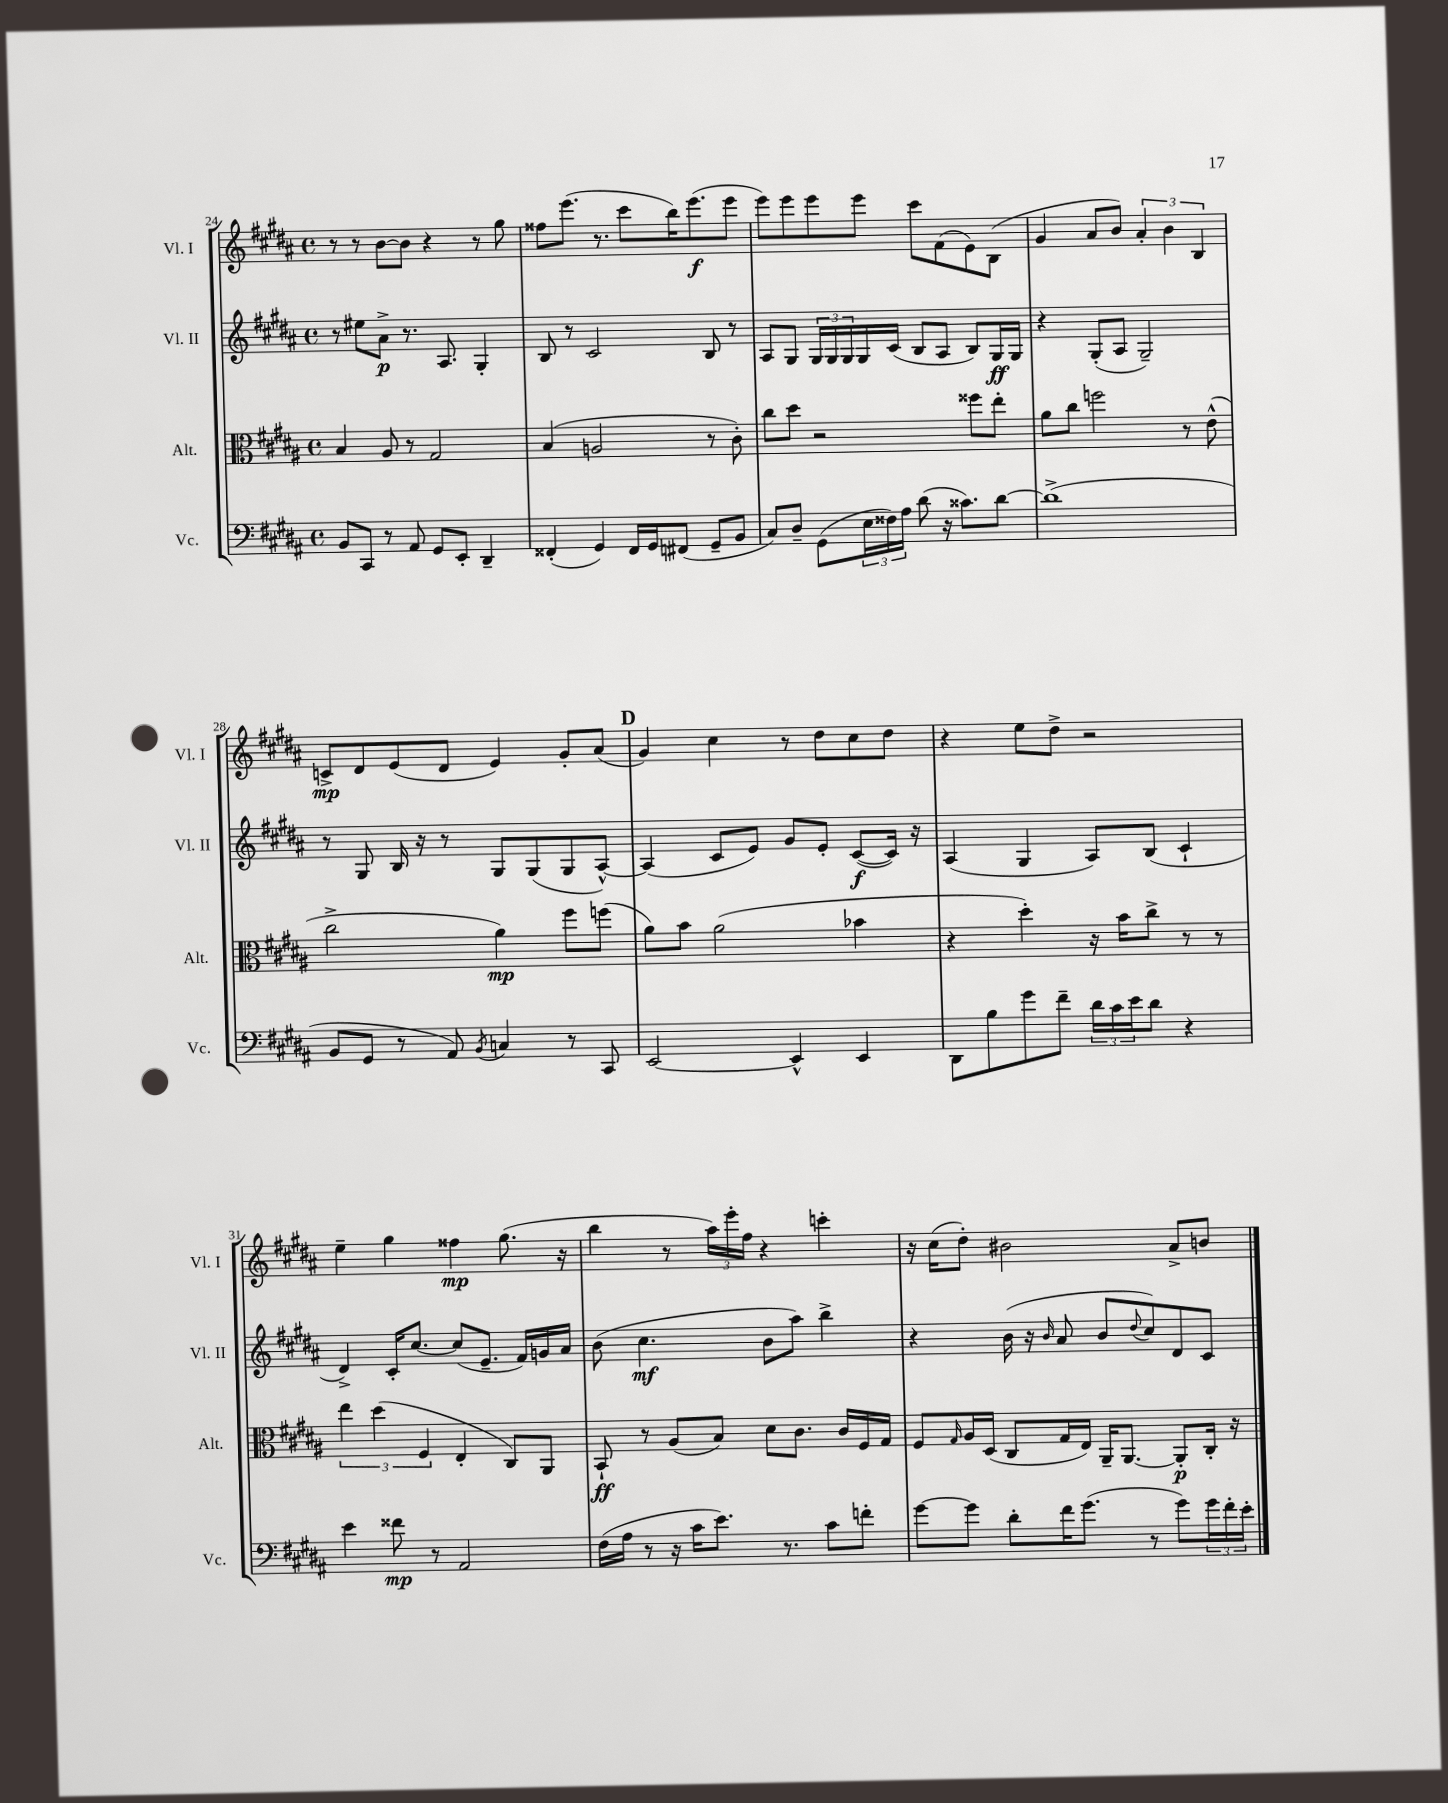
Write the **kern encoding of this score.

**kern	**kern	**kern	**kern
*staff4	*staff3	*staff2	*staff1
*clefF4	*clefC3	*clefG2	*clefG2
*k[f#c#g#d#a#]	*k[f#c#g#d#a#]	*k[f#c#g#d#a#]	*k[f#c#g#d#a#]
*M4/4	*M4/4	*M4/4	*M4/4
*met(c)	*met(c)	*met(c)	*met(c)
8BB	4B	8r	8r
8CC#	.	8ee#	8r
8r	8A#	8a#^	[8b
8AA#	8r	8.r	8b]
8GG#	2G#	.	4r
.	.	8.A#	.
8EE'	.	.	.
4DD#~	.	4G#'	8r
.	.	.	8gg#
=	=	=	=
(4FF##'	(4B	8B	8ff##
.	.	8r	(8.eee
4GG#)	2A	2c#	.
.	.	.	8.r
16FF##	.	.	8ccc#
16GG#	.	.	.
(8FF#	.	.	16bb)
.	.	.	(8.eee
8GG#~	8r	8B	.
8BB	8c#')	8r	8eee
=	=	=	=
8C#)	8cc#	8A#	8eee)
8D#~	8dd#	8G#	8eee
(8GG#	2r	24G#	8eee
.	.	24G#	.
.	.	24G#	.
24E	.	16G#	8eee
24F##)	.	.	.
.	.	(16c#	.
24A#	.	.	.
(8d#	.	8B	8ccc#
16r	.	8A#	(8f#
8.c##)	.	.	.
.	8ff##	8B)	8e)
[8d#	8ee'	16G#	(8B
.	.	16G#	.
=	=	=	=
(1d#^]	8a#	4r	4g#
.	8cc#	.	.
.	2ff	(8G#'	8a#
.	.	8A#	8b)
.	.	2G#~)	6a#'
.	.	.	6b
.	8r	.	.
.	.	.	6B
.	(8e^^	.	.
=	=	=	=
8BB	2cc#^	8r	8c^
8GG#	.	8G#	8d#
8r	.	16B	(8e
.	.	16r	.
8AA#)	.	8r	8d#
8qBB	.	.	.
4C	4a#)	8G#	4e)
.	.	(8G#	.
8r	8ff#	8G#	8g#'
8CC#	(8ff	[8A#^^)	(8a#
=	=	=	=
[2EE	8a#)	(4A#]	4g#)
.	8b	.	.
.	(2a#	8c#	4cc#
.	.	8e)	.
4EE^^]	.	8g#	8r
.	.	8e'	8dd#
4EE	4b-	([8c#	8cc#
.	.	16c#])	8dd#
.	.	16r	.
=	=	=	=
8DD#	4r	(4A#	4r
8B	.	.	.
8g#	4dd#')	4G#	8ee
8f#~	.	.	8dd#^
24d#	16r	8A#)	2r
24c#	.	.	.
.	16b	.	.
24e	.	.	.
8d#	8cc#^	(8B	.
4r	8r	4c#`	.
.	8r	.	.
=	=	=	=
4e	6ee	4d#^)	4ee~
.	(6dd#	.	.
8f##	.	16c#'	4gg#
.	.	[8.cc#	.
.	6F#	.	.
8r	.	.	.
2AA#	4E'	(8cc#]	4ff##
.	.	8.e~	.
.	8C#)	.	(8.gg#
.	.	16f#)	.
.	8AA#	16g	.
.	.	16a#	16r
=	=	=	=
(16F#	8BB`	(8b	4bb
16A#	.	.	.
8r	8r	4.cc#	.
16r	(8A#	.	8r
16c#	.	.	.
8.e)	8B)	.	24aa#)
.	.	.	24eee'
.	.	.	24ff#
.	8d#	8b	4r
8.r	.	.	.
.	8.c#	8aa#)	.
8c#	.	4bb^	4ccc'
.	16c#	.	.
8f'	16F#	.	.
.	16G#	.	.
=	=	=	=
[8g#	8F#	4r	16r
.	.	.	(16cc#
.	16qqG#	.	.
8g#]	16A#	.	8dd#')
.	(16D#	.	.
8d#'	8C#	(16b	2b#
.	.	16r	.
.	.	16qqb	.
16f#	16G#	8a#	.
(8.g#	16E)	.	.
.	16AA#~	8b	.
.	[8.AA#	.	.
.	.	8qqdd#	.
8r	.	8cc#)	.
8g#)	8AA#']	8d#	8a#^
24g#	16C#'	8c#	8b
24f#'	.	.	.
.	16r	.	.
24e'	.	.	.
==	==	==	==
*-	*-	*-	*-
